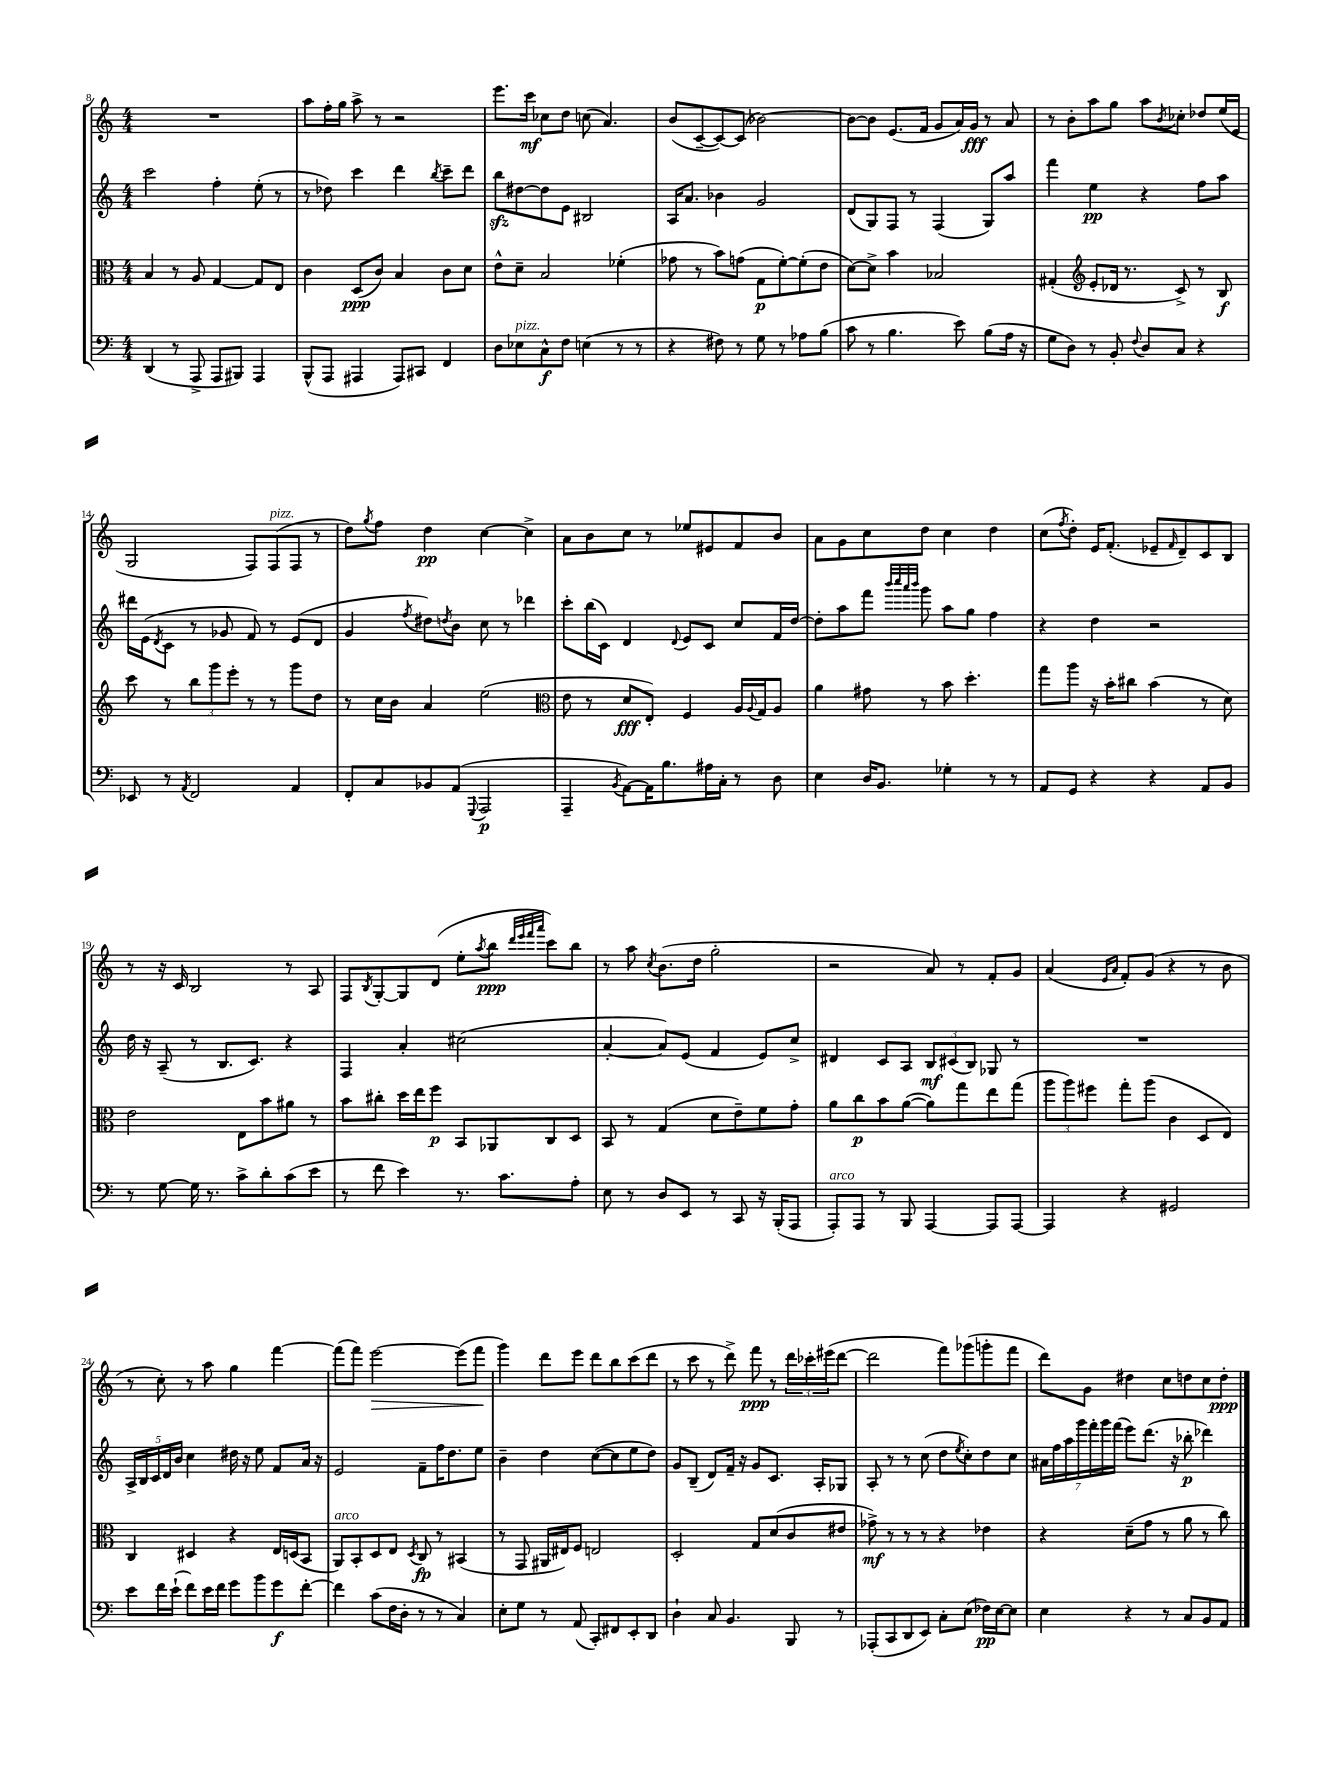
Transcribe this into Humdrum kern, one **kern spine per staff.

**kern	**kern	**kern	**kern
*staff4	*staff3	*staff2	*staff1
*clefF4	*clefC3	*clefG2	*clefG2
*k[]	*k[]	*k[]	*k[]
*M4/4	*M4/4	*M4/4	*M4/4
(4DD	4B	2ccc	1r
8r	8r	.	.
8AAA^	8A	.	.
8AAA	[4G	4ff'	.
8BBB#)	.	.	.
4AAA	8G]	(8ee'	.
.	8E	8r	.
=	=	=	=
(8BBB^^	4c	8r	8aa
8AAA	.	8dd-)	16ff'
.	.	.	16gg
4AAA#	(8D	4ccc	8aa^
.	8c)	.	8r
8AAA#)	4B	4ddd	2r
8CC#	.	.	.
.	.	8qbb	.
4FF	8c	8ccc~	.
.	8d	8ddd	.
=	=	=	=
8D	8e^^	8bb	8.eee
8E-	8d~	[8dd#	.
.	.	.	16ccc
8C^^	2B	8dd#]	8cc-
8F	.	8e	8dd
(4E	.	2B#	(8cc
.	.	.	4.a)
8r	(4f-'	.	.
8r	.	.	.
=	=	=	=
4r	8g-	16A	(8b
.	.	8.a	.
.	8r	.	[8c~
8F#)	8b)	4b-	8c_)
8r	(8g	.	(8c]
8G	8G	2g	[2b-)
8r	[8f')	.	.
8A-	(8f']	.	.
(8B	8e	.	.
=	=	=	=
8c	[8d)	(8d	8b-_
8r	8d^]	8G)	8b-]
4.B	4b	8F	(8.e
.	.	8r	.
.	.	.	16f
.	2B-	(4F	8g
8e)	.	.	16a)
.	.	.	16g
(8B	.	8G)	8r
16A	.	8aa	8a
16r	.	.	.
=	=	=	=
8G	(4G#'	4fff	8r
8D)	.	.	8b'
*	*clefG2	*	*
8r	8e'	4ee	8aa
8BB'	16d-	.	8gg
.	8.r	.	.
8qqF	.	.	.
8D	.	4r	8aa
.	.	.	8qb
8C	8c^)	.	8cc-'
4r	8r	8ff	8dd-
.	8B	8aa	(16ee
.	.	.	16e
=	=	=	=
8EE-	8ccc	16ddd#	2G
.	.	(16e	.
.	.	8qd	.
8r	8r	8c	.
8qAA	.	.	.
2FF	12bb	8r	.
.	12ggg	.	.
.	.	8g-	.
.	12eee'	.	.
.	8r	8f)	8F)
.	8r	8r	(8F
4AA	8ggg	(8e	8F
.	8dd	8d	8r
=	=	=	=
8FF'	8r	4g	8dd)
.	.	.	8qgg
8C	16cc	.	8ff
.	16b	.	.
.	.	8qff	.
8BB-	4a	8dd#)	4dd
.	.	8qdd	.
(8AA	.	8b	.
8qqGGG	.	.	.
2AAA	(2ee	8cc	[4cc
.	.	8r	.
.	.	4ddd-	4cc^]
=	=	=	=
*	*clefC3	*	*
4AAA~	8e	8ccc'	8a
.	8r	(16bb	8b
.	.	16c)	.
8qBB	.	.	.
[8AA)	8d	4d	8cc
16AA]	8E')	.	8r
8.B	.	.	.
.	.	8qqd	.
.	4F	8e	8ee-
16A#	.	8c	8e#
16C'	.	.	.
8r	16A	8cc	8f
.	8qqA	.	.
.	16G	.	.
8D	8A	16f	8b
.	.	[16dd	.
=	=	=	=
4E	4a	8dd']	8a
.	.	8aa	8g
16D	8g#	8fff	8cc
8.BB	.	.	.
.	.	32qqbbb	.
.	.	32qqcccc	.
.	.	32qqaaa	.
.	.	32qqbbb	.
.	8r	8ggg	8dd
4G-'	8b	8aa	4cc
.	4.dd'	8gg	.
8r	.	4ff	4dd
8r	.	.	.
=	=	=	=
8AA	8gg	4r	(8cc
.	.	.	8qff
8GG	8aa	.	8dd')
4r	16r	4dd	16e
.	16b'	.	(8.f'
.	8cc#	.	.
4r	(4b	2r	8e-~
.	.	.	16qqf
.	.	.	8d~)
8AA	8r	.	8c
8BB	8d)	.	8B
=	=	=	=
8r	2e	16dd	8r
.	.	16r	.
[8G	.	(8A~	16r
.	.	.	16c
16G]	.	8r	2B
8.r	.	.	.
.	.	8.B	.
8c^	8E	.	.
.	.	8.c)	.
8d'	8b	.	.
(8c	8a#	4r	8r
8e	8r	.	8A
=	=	=	=
8r	8b	4F	8F
.	.	.	8qB
8f	8cc#'	.	[8G'
4e)	16dd	4a'	8G]
.	16ee	.	.
.	8ff	.	(8d
8.r	8BB	(2cc#	8ee'
.	.	.	8qaa
.	8AA-	.	8bb
8.c	.	.	.
.	.	.	32qqddd
.	.	.	32qqeee
.	.	.	32qqfff
.	.	.	32qqaaa
.	8C	.	8ccc)
8A'	8D	.	8bb
=	=	=	=
8E	8BB	[4a'	8r
8r	8r	.	8aa
.	.	.	8qcc
8D	(4G	8a])	(8.b
8EE	.	(8e	.
.	.	.	16dd
8r	8d	4f	2gg'
8CC	8e~)	.	.
16r	8f	8e)	.
(16BBB'	.	.	.
8AAA	8g'	8cc^	.
=	=	=	=
8AAA')	8a	4d#	2r
8AAA	8cc	.	.
8r	8b	8c	.
8BBB	([8a	8A	.
[4AAA	8a])	12B	8a)
.	.	(12c#	.
.	8gg	.	8r
.	.	12B)	.
8AAA]	8ee	8G-	8f'
[8AAA	(8gg	8r	8g
=	=	=	=
4AAA]	12aa	1r	(4a
.	12aa)	.	.
.	12ff#	.	.
.	.	.	16qqe
.	.	.	16qqa
4r	8gg'	.	8f')
.	(8aa	.	(8g
2GG#	4c	.	4r
.	8D	.	8r
.	8E)	.	8b
=	=	=	=
8e	4C	20A^	8r
.	.	20B	.
.	.	20c	.
16f	.	.	8cc')
.	.	20d	.
(16e`	.	.	.
.	.	20b	.
8f)	4D#	4cc	8r
16e	.	.	8aa
16f	.	.	.
8g	4r	16dd#	4gg
.	.	16r	.
8b	.	8ee	.
8g	16E	8f	[4fff
.	(16D	.	.
[8f'	8BB	16a	.
.	.	16r	.
=	=	=	=
4f]	8AA)	2e	(8fff]
.	8BB'	.	8fff)
(8c	8D	.	[2eee
16F	8E	.	.
16D'	.	.	.
.	8qD	.	.
8r	8C	8f~	.
8r	8r	16ff	.
.	.	8.dd	.
4C)	(4BB#	.	(8eee]
.	.	8ee	8fff
=	=	=	=
8E'	8r	4b~	4ggg)
8G	8GG	.	.
8r	16AA#	4dd	8ddd
.	16E#)	.	.
(8AA	8F	.	8eee
8CC')	2E	([8cc	8ddd
8FF#	.	8cc]	8bb
8EE'	.	8ee	(8ccc
8DD	.	8dd)	8ddd
=	=	=	=
4D`	2D'	8g	8r
.	.	(8B~	8ccc
8C	.	8d)	8r
4.BB	.	16f~	8ddd^)
.	.	16r	.
.	8G	8g	8fff
.	(8d	8.c	8r
8BBB	8c	.	24ddd
.	.	.	24ccc-'
.	.	16A'	.
.	.	.	(24eee#
8r	8e#	8G-	[8ddd
=	=	=	=
(8AAA-'	8g-^)	8A'	2ddd]
8CC	8r	8r	.
8DD	8r	8r	.
8EE)	8r	(8cc	.
8C'	4r	8dd	8fff)
.	.	8qee	.
(8E	.	8cc')	(8ggg-
16F-)	4e-	8dd	8ggg'
[16E	.	.	.
8E]	.	8cc	8fff
=	=	=	=
4E	4r	28a#	8ddd)
.	.	28ff	.
.	.	28aa	.
.	.	28ggg	.
.	.	.	8g
.	.	28fff'	.
.	.	28ggg	.
.	.	(28fff	.
4r	(8d~	8eee)	4dd#
.	8g	(8.ddd	.
8r	8r	.	8cc
.	.	16r	.
8C	8a	8bb-'	8dd
8BB	8r	4ddd-)	8cc
8AA	8cc)	.	8dd'
==	==	==	==
*-	*-	*-	*-
